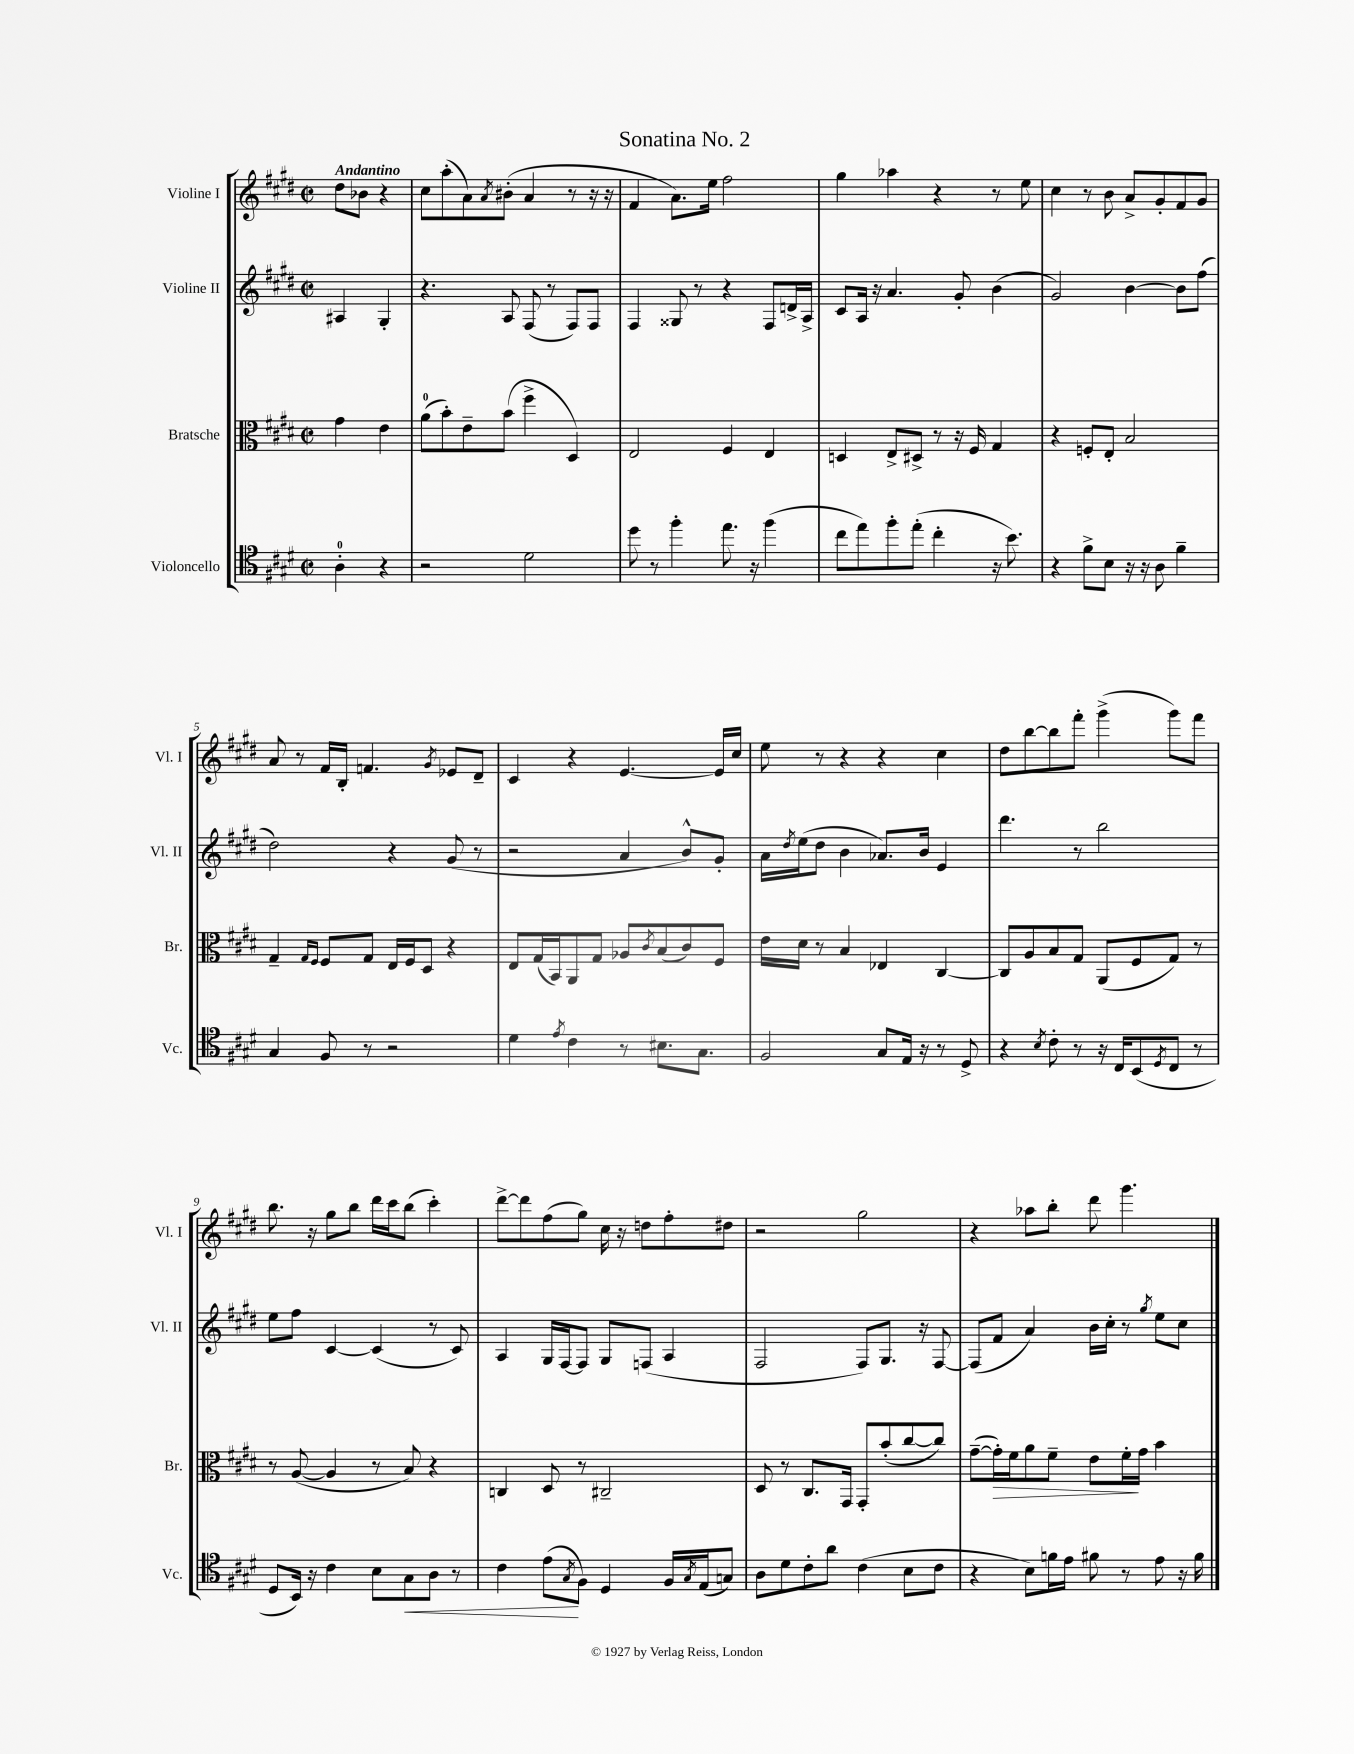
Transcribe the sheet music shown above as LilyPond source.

\header { title = "Sonatina No. 2" }
<<
\new StaffGroup <<
\new Staff = "s0" \with { instrumentName = "Violine I" shortInstrumentName = "Vl. I" } {
    \clef treble \key e \major \defaultTimeSignature \time 2/2 \partial 2 \tempo "Andantino"
    dis''8 bes'8 r4 |
    cis''8 a''8-.( a'8) \acciaccatura { a'8 } bis'8-.( a'4 r8 r16 r16 |
    fis'4 a'8.) e''16 fis''2 |
    gis''4 aes''4 r4 r8 e''8 |
    cis''4 r8 b'8 a'8-> gis'8-. fis'8 gis'8 |
    a'8 r8 fis'16 b16-. f'4. \acciaccatura { gis'8 } ees'8 dis'8-- |
    cis'4 r4 e'4.~ e'16 cis''16 |
    e''8 r8 r4 r4 cis''4 |
    dis''8 b''8~ b''8 fis'''8-. gis'''4->( gis'''8) fis'''8 |
    b''8. r16 gis''8 b''8 dis'''16 cis'''16 b''8( cis'''4-.) |
    dis'''8~-> dis'''8 fis''8( gis''8) cis''16 r16 d''8 fis''8-. dis''8 |
    r2 gis''2 |
    r4 aes''8 b''8-. dis'''8 gis'''4. \bar "|." |
}
\new Staff = "s1" \with { instrumentName = "Violine II" shortInstrumentName = "Vl. II" } {
    \clef treble \key e \major \defaultTimeSignature \time 2/2 \partial 2
    ais4 gis4-. |
    r4. a8 fis8( r8 fis8) fis8 |
    fis4 gisis8 r8 r4 fis8 d'16-> a16-> |
    cis'8 a16 r16 a'4. gis'8-. b'4( |
    gis'2) b'4~ b'8 fis''8( |
    dis''2) r4 gis'8( r8 |
    r2 a'4 b'8-^) gis'8-. |
    a'16 \acciaccatura { dis''8 } e''16( dis''8 b'4 aes'8.) b'16 e'4 |
    dis'''4. r8 b''2 |
    e''8 fis''8 cis'4~ cis'4( r8 cis'8) |
    a4 gis16 fis16~ fis8 gis8 f8( a4 |
    fis2 fis8) gis8. r16 fis8~ |
    fis8( fis'8 a'4) b'16 cis''16-. r8 \acciaccatura { gis''8 } e''8 cis''8 \bar "|." |
}
\new Staff = "s2" \with { instrumentName = "Bratsche" shortInstrumentName = "Br." } {
    \clef alto \key e \major \defaultTimeSignature \time 2/2 \partial 2
    gis'4 e'4 |
    a'8-0( b'8-.) e'8-- b'8( fis''4-> dis4) |
    e2 fis4 e4 |
    d4 e8-> dis8-> r8 r16 fis16 gis4 |
    r4 f8-. e8-. b2 |
    gis4-- \grace { gis16 fis16 } fis8 gis8 e16 fis16 dis8 r4 |
    e8 gis16( b,16) a,8 gis8 aes8 \acciaccatura { cis'8 } b8( cis'8) fis8 |
    e'16 dis'16 r8 b4 ees4 cis4~ |
    cis8 a8 b8 gis8 a,8( fis8 gis8) r8 |
    r8 a8~( a4 r8 b8) r4 |
    c4 dis8 r8 cis2-- |
    dis8 r8 cis8. gis,16 gis,8-. b'8-.( cis''8~ cis''8) |
    gis'8~--( gis'16-.\>) fis'16 a'8 fis'8-- e'8 fis'16-.\! gis'16 b'4 \bar "|." |
}
\new Staff = "s3" \with { instrumentName = "Violoncello" shortInstrumentName = "Vc." } {
    \clef tenor \key e \major \defaultTimeSignature \time 2/2 \partial 2
    a4-0-. r4 |
    r2 dis'2 |
    dis''8 r8 fis''4-. e''8. r16 fis''4( |
    cis''8 e''8) fis''8-. e''8-.( cis''4-. r16 b'8.) |
    r4 fis'8-> b8 r16 r16 a8 fis'4-- |
    gis4 fis8 r8 r2 |
    dis'4 \acciaccatura { e'8 } cis'4 r8 bis8. gis8. |
    fis2 gis8 e16 r16 r8 dis8-> |
    r4 \acciaccatura { b8 } cis'8-. r8 r16 cis16 b,8( \acciaccatura { dis8 } cis8 r8 |
    dis8 b,16) r16 cis'4 b8 gis8\< a8 r8 |
    cis'4 e'8\!( \acciaccatura { gis8 } fis8) dis4 fis16 \acciaccatura { gis8 } e16( g8) |
    a8 dis'8 cis'8-. a'8 cis'4( b8 cis'8 |
    r4 b8) f'16 e'16 fis'8 r8 e'8 r16 fis'16 \bar "|." |
}
>>
>>
